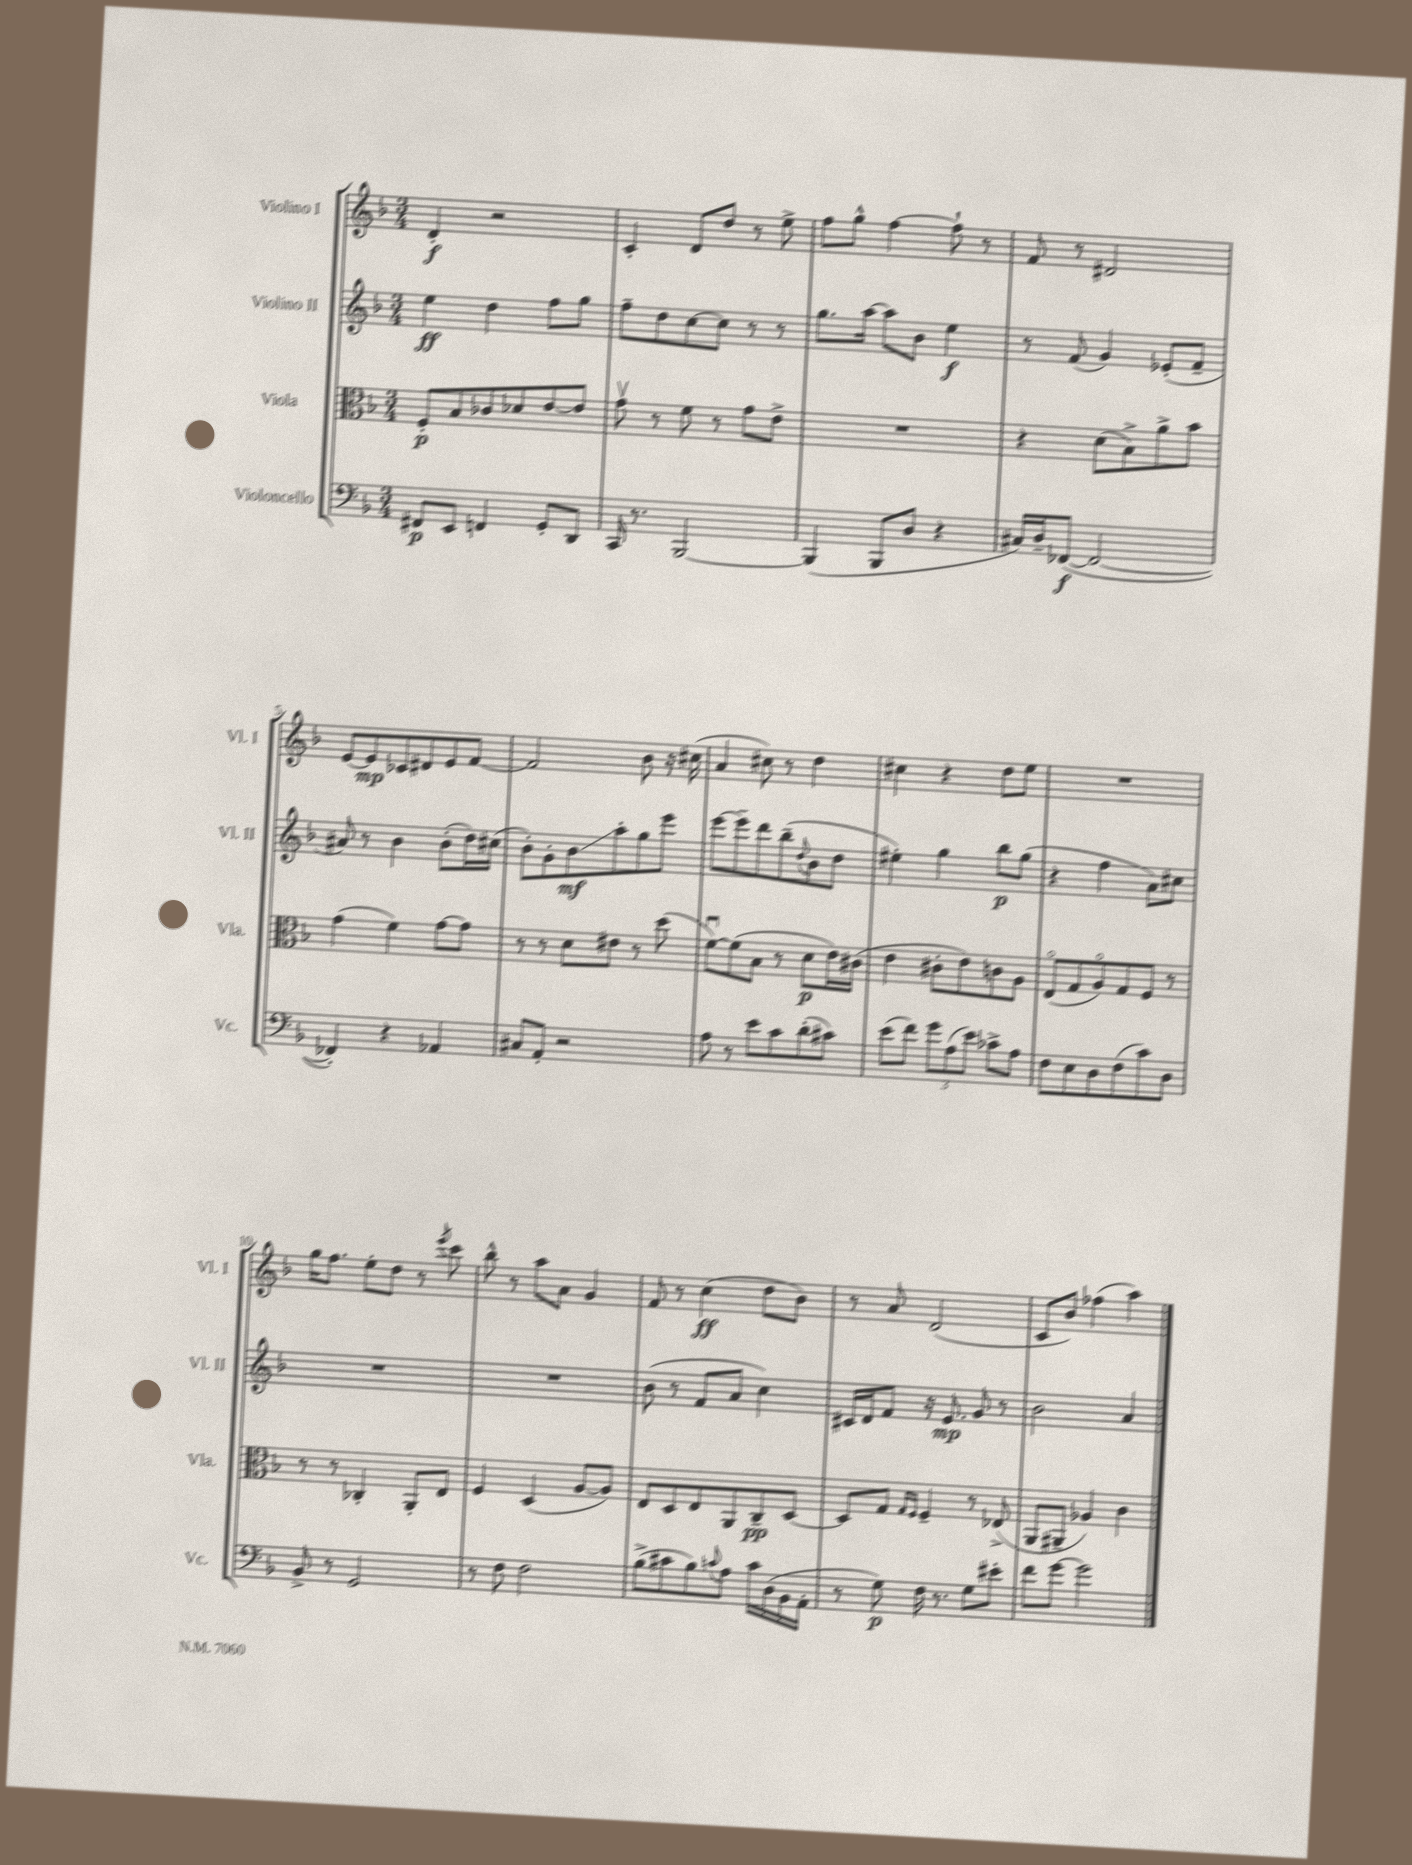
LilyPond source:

<<
\new StaffGroup <<
\new Staff = "s0" \with { instrumentName = "Violino I" shortInstrumentName = "Vl. I" } {
    \clef treble \key f \major \numericTimeSignature \time 3/4
    d'4-.\f r2 |
    c'4-. d'8 d''8 r8 e''8-> |
    f''8 g''8-^ f''4~ f''8-! r8 |
    f'8 r8 dis'2 |
    e'8~ e'8\mp ces'8 dis'8 e'8 f'8~ |
    f'2 bes'8 r16 cis''16( |
    a'4 cis''8) r8 d''4 |
    cis''4 r4 d''8 e''8 |
    R2. |
    g''16 f''8. e''8-. d''8 r8 \acciaccatura { e'''8 } c'''8 |
    bes''8-^ r8 a''8 a'8 g'4 |
    f'8 r8 c''4\ff( d''8 bes'8) |
    r8 a'8 d'2( |
    c'8 bes'8) fes''4( a''4) \bar "|." |
}
\new Staff = "s1" \with { instrumentName = "Violino II" shortInstrumentName = "Vl. II" } {
    \clef treble \key f \major \numericTimeSignature \time 3/4
    e''4\ff d''4 f''8 g''8 |
    f''8-- d''8 c''8~ c''8 r8 r8 |
    g''8. a''16~ a''8 bes'8 e''4\f |
    r8 f'8( g'4) ees'8-.( f'8-- |
    ais'8) r8 bes'4 bes'8-.( d''16) cis''16( |
    bes'8-.) g'8-. bes'8\glissando\mf a''8-. g''8 e'''8 |
    e'''8~ e'''8-- d'''8 bes''8--( \appoggiatura { d''8 } bes'8 d''8 |
    eis''4-.) g''4 bes''8\p g''8( |
    r4 f''4 a'8) cis''8 |
    R2. |
    R2. |
    bes'8( r8 f'8 a'8 c''4) |
    cis'16 d'16 f'8 r16 e'8.\mp g'8 r8 |
    bes'2 a'4 \bar "|." |
}
\new Staff = "s2" \with { instrumentName = "Viola" shortInstrumentName = "Vla." } {
    \clef alto \key f \major \numericTimeSignature \time 3/4
    f8-.\p bes8 ces'8 des'8 e'8~ e'8 |
    g'8\upbow r8 f'8 r8 g'8 e'8-> |
    R2. |
    r4 d'8( bes8->) a'8-> bes'8 |
    g'4( f'4) g'8~ g'8 |
    r8 r8 d'8 eis'8 r8 d''8( |
    f'8~\downbow) f'8( bes8 r8 d'8\p e'16) cis'16( |
    e'4 cis'8-. e'8) c'8 a8 |
    e8\flageolet( g8 a8\flageolet) g8 f8 r8 |
    r8 r8 ces4-. a,8-. e8 |
    f4 d4( a8~ a8) |
    e8 d8 e8 a,8 c8--\pp d8~ |
    d8 g8 \grace { g16 f16 } f4-- r8 ees8->( |
    a,8 ais,8-- aes4) c'4 \bar "|." |
}
\new Staff = "s3" \with { instrumentName = "Violoncello" shortInstrumentName = "Vc." } {
    \clef bass \key f \major \numericTimeSignature \time 3/4
    fis,8\p e,8 f,4 g,8-. d,8 |
    c,16 r8. bes,,2~ |
    bes,,4( bes,,8 d8 r4 |
    cis16) d16-- fes,8~\f( fes,2~ |
    fes,4-.) r4 aes,4 |
    cis8 a,8-. r2 |
    a8 r8 e'8 c'8 d'8-.( cis'8) |
    e'8( f'8) \tuplet 3/2 { g'8 a8( e'8) } ces'8-> a8 |
    f8 e8 d8 f8( c'8) d8 |
    bes,8-> r8 g,2 |
    r8 f8 f2 |
    bes8->( cis'8 bes8) \appoggiatura { c'8 } a8 c'16 d16( bes,16 a,16-. |
    r8 g8\p) f16 r8. g8 eis'8-. |
    f'8 g'8~ g'2 \bar "|." |
}
>>
>>
